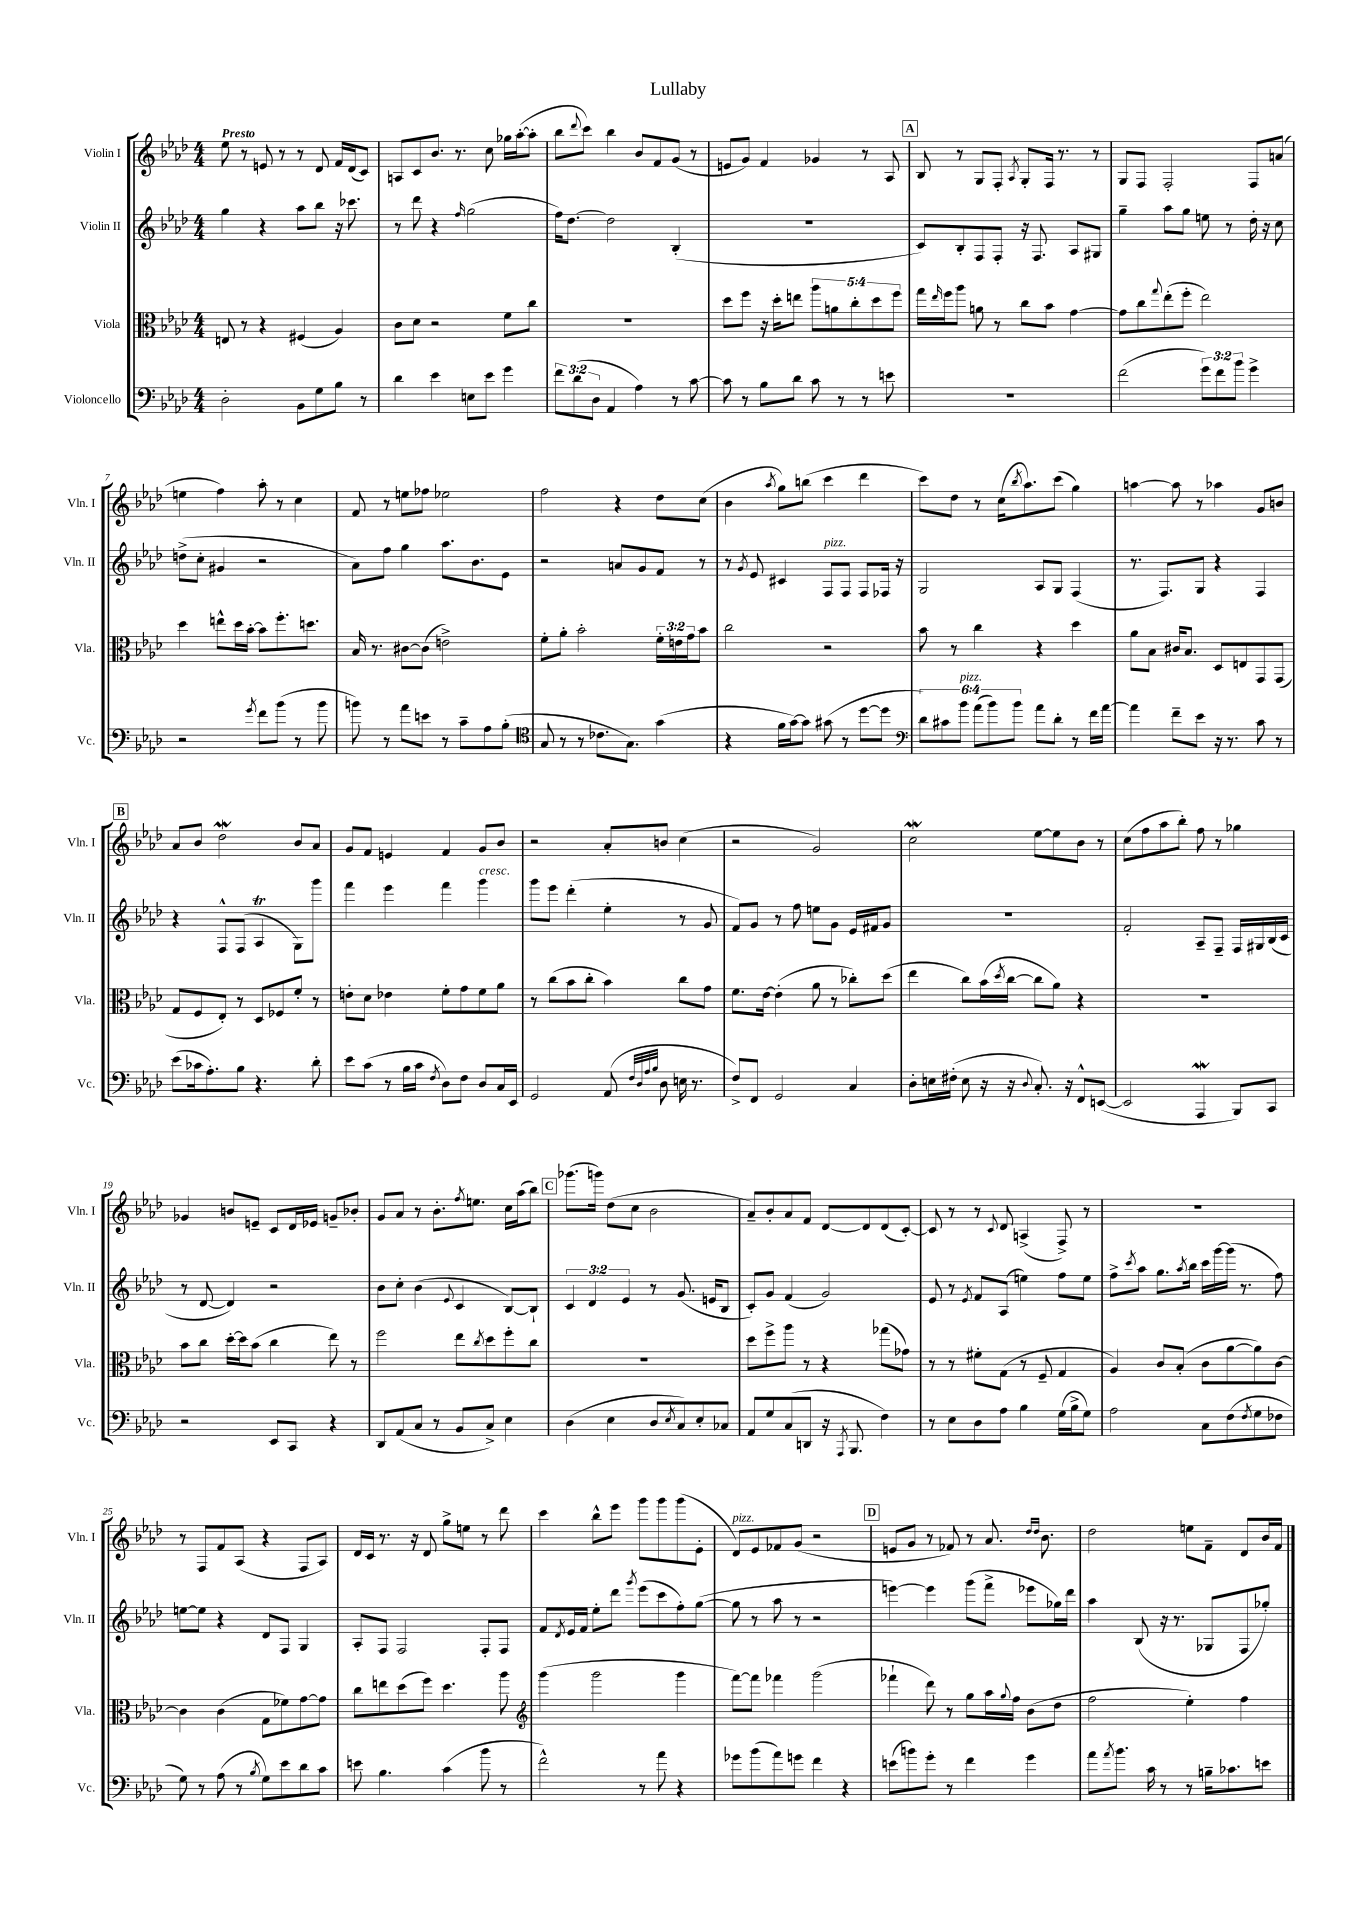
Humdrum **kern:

**kern	**kern	**kern	**kern
*staff4	*staff3	*staff2	*staff1
*clefF4	*clefC3	*clefG2	*clefG2
*k[b-e-a-d-]	*k[b-e-a-d-]	*k[b-e-a-d-]	*k[b-e-a-d-]
*M4/4	*M4/4	*M4/4	*M4/4
2D-'	8E	4gg	8ee-
.	8r	.	8r
.	4r	4r	8e
.	.	.	8r
8BB-	(4F#	8aa-	8r
8G	.	8bb-	8d-
8B-	4A-)	16r	16f
.	.	8.ccc-	(16d-
8r	.	.	8c)
=	=	=	=
4d-	8c	8r	8A
.	8d-	8ddd-	8c
4e-	2r	4r	8.b-
.	.	.	8.r
.	.	16qqff	.
8E	.	(2gg	.
8e-	.	.	8cc
4g	8f	.	16gg-
.	.	.	([16aa-'
.	8cc	.	8aa-']
=	=	=	=
12f	1r	16ff)	8bb-
.	.	[8.dd-	.
(12d-	.	.	.
.	.	.	8qqddd-
.	.	.	8ccc)
12D-	.	.	.
4AA-	.	2dd-]	4bb-
4A-)	.	.	8b-
.	.	.	8f
8r	.	(4B-'	(8g
[8c	.	.	8r
=	=	=	=
8c]	8dd-	1r	8e
8r	8ff	.	8g)
8B-	16r	.	4f
.	16dd-'	.	.
8d-	8ee	.	.
8c	10aa-	.	4g-
.	10a	.	.
8r	.	.	.
.	10cc'	.	.
8r	.	.	8r
.	10dd-	.	.
8e	.	.	8A-
.	10ff	.	.
=	=	=	=
1r	16gg	8c)	8B-
.	16qqee-	.	.
.	16ff	.	.
.	8aa-	8B-'	8r
.	8a	8F	8G
.	8r	8F'	8F'
.	.	.	8qA-
.	8cc	16r	8G'
.	.	8.F	.
.	8b-	.	16F
.	.	.	8.r
.	[4g	8A-	.
.	.	8G#	8r
=	=	=	=
(2f	8g]	4gg~	8G
.	8cc	.	8F
.	8qqgg	.	.
.	(8ee-'	8aa-	2F'
.	8ff'	8gg	.
12g)	2ee-)	8ee	.
12f	.	.	.
.	.	8r	.
12b-	.	.	.
4g^	.	16dd-'	8F
.	.	16r	.
.	.	8cc	(8a
=	=	=	=
2r	4dd-	(8dd^	4ee
.	.	8cc'	.
.	8ee^^	4g#	4ff)
.	16dd-	.	.
.	[16b-'	.	.
8qg	.	.	.
8f	8b-]	2r	8aa-'
(8b-	8.ff'	.	8r
8r	.	.	4cc
.	8.dd	.	.
8b-	.	.	.
=	=	=	=
8b)	16B-	8a-)	8f
.	8.r	.	.
8r	.	8ff	8r
8a-	[8c#	4gg	8ee
8e	(8c#]	.	8ff-
8r	2e^)	8.aa-	2ee-
8c~	.	.	.
.	.	8.b-	.
8A-	.	.	.
(8B-'	.	8e-	.
=	=	=	=
*clefC4	*	*	*
8G	8f'	2r	2ff
8r	8a-'	.	.
8r	2b-'	.	.
8.c-	.	.	.
.	.	8a	4r
8.G)	.	.	.
.	.	8g	.
(4g	24f'	8f	8dd-
.	24e	.	.
.	24g	.	.
.	8b-	8r	(8cc
=	=	=	=
4r	2cc	8r	4b-
.	.	8qg	.
.	.	8e-	.
.	.	.	8qaa-
16f	.	4c#	8gg)
[16g)	.	.	.
8g]	.	.	(8bb
(8g#	2r	8F	4ccc
8r	.	8F	.
[8dd-	.	8F	4ddd-
8dd-]	.	16F-	.
.	.	16r	.
=	=	=	=
*clefF4	*	*	*
12d-)	8b-	2G	8ccc)
12c#	.	.	.
.	8r	.	8dd-
12b-	.	.	.
(12a-	4cc	.	8r
12b-)	.	.	.
.	.	.	(16cc
12b-	.	.	.
.	.	.	8qbb-
.	.	.	8.aa-)
8a-	4r	8A-	.
8d-'	.	8G	(8ccc
8r	4dd-	(4F	4gg)
16f	.	.	.
[16a-	.	.	.
=	=	=	=
4a-]	8a-	8.r	[4aa
.	8B-	.	.
.	.	8.F)	.
8f~	16c#	.	8aa]
.	8.B-	.	.
8e-	.	8G	8r
16r	8D-	4r	4aa-
8.r	.	.	.
.	8E	.	.
8c	8GG	4F	8g
8r	(8GG	.	8b
=	=	=	=
(8e-	8G	4r	8a-
16c-	8F	.	8b-
8.A-')	.	.	.
.	8E-')	8F^^	2dd-
8B-	8r	(8F	.
4.r	8D-	4A-	.
.	8F-	.	.
.	8f'	8G)	8b-
8d-'	8r	8ggg	8a-
=	=	=	=
8e-	8e'	4fff	8g
(8c	8d-	.	8f
8r	4e-	4eee-	4e
16B-	.	.	.
16c	.	.	.
8qF	.	.	.
8D-)	8f'	4fff	4f
8F	8g	.	.
8D-	8f	4ggg	8g
16C	8a-	.	8b-
16EE-	.	.	.
=	=	=	=
2GG	8r	8ggg	2r
.	(8cc	8eee-	.
.	8b-	(4ddd-'	.
.	8cc'	.	.
(8AA-	4b-)	4ee-'	8a-'
32qqF	.	.	.
32qqD-	.	.	.
32qqA-	.	.	.
32qqB-	.	.	.
8D-	.	.	8b
16E	8cc	8r	(4cc
8.r	.	.	.
.	8g	8g	.
=	=	=	=
8F^)	8.f	8f)	2r
8FF	.	8g	.
.	[16e-	.	.
2GG	(4e-']	8r	.
.	.	8ff	.
.	8a-	8ee	2g)
.	8r	8g	.
4C	8cc-')	16e-	.
.	.	16f#	.
.	(8dd-	8g	.
=	=	=	=
8D-'	4ee-	1r	2cc
16E	.	.	.
(16F#'	.	.	.
8E	8cc)	.	.
16r	(16b-	.	.
.	8qdd-	.	.
16r	[16cc	.	.
8qqD-	.	.	.
8.C')	8cc]	.	[8ee-
.	8a-)	.	8ee-]
16r	.	.	.
8FF^^	4r	.	8b-
([8EE	.	.	8r
=	=	=	=
2EE]	1r	2f'	(8cc
.	.	.	8ff
.	.	.	8aa-
.	.	.	8bb-')
4AAA-	.	8A-~	8ff
.	.	8F~	8r
8BBB-)	.	16F	4gg-
.	.	16G#	.
8CC	.	(16B-	.
.	.	16c	.
=	=	=	=
2r	8b-	8r	4g-
.	8cc	[8d-	.
.	[16dd-'	4d-])	8b
.	16dd-]	.	.
.	(8b-	.	8e~
8EE-	4cc	2r	8c
8CC	.	.	16d-
.	.	.	16e-
4r	8ee-)	.	8g~
.	8r	.	8b-'
=	=	=	=
8DD-	2ff	8b-	8g
(8AA-	.	8cc'	8a-
8C	.	(4b-	8r
8r	.	.	8.b-'
.	.	8qqe-	.
8BB-	8ee-	4c	.
.	.	.	8qff
.	.	.	8.ee
.	8qcc	.	.
8C^)	8dd-	.	.
4E-	8ff'	[8B-)	16cc
.	.	.	(16aa-
.	8cc	8B-`]	8bb-)
=	=	=	=
(4D-	1r	6c	(8.ggg-
.	.	6d-	.
.	.	.	16ggg)
4E-	.	.	(8dd-
.	.	6e-	.
.	.	.	8cc
8D-	.	8r	2b-
8qE-	.	.	.
8C)	.	(8.g	.
8E-'	.	.	.
.	.	16e	.
8C-	.	8B-	.
=	=	=	=
8AA-	8dd-	8c')	8a-~)
8G	8ff^	8g	8b-'
(8C	8aa-	(4f	8a-
8DD	8r	.	8f
16r	4r	2g)	[8d-
8qAAA-	.	.	.
8.BBB-	.	.	.
.	.	.	8d-]
4F)	(8gg-	.	(8d-
.	8g-)	.	[8c')
=	=	=	=
8r	8r	8e-	8c]
8E-	8r	8r	8r
.	.	8qe-	.
8D-	8f#'	8f	8r
.	.	.	8qqc
8A-	(8G	(8A-	8d-
4B-	8r	4ee)	(4A^
.	8F~	.	.
(16G	4G	8ff	8F^)
16B-^	.	.	.
8G)	.	8ee	8r
=	=	=	=
2A-	4A-)	8ff^	1r
.	.	8qccc	.
.	.	8aa-	.
.	8c	8.gg	.
.	(8B-'	.	.
.	.	8qaa-	.
.	.	16bb-	.
8C	8c	16ccc	.
.	.	[16ggg	.
(8F	[8a-	(16ggg]	.
.	.	8.r	.
8qF	.	.	.
8G	8a-])	.	.
8F-	[8c	8ff)	.
=	=	=	=
8G)	4c]	[8ee	8r
8r	.	8ee]	8F
(8A-	(4c	4r	8f
8r	.	.	(8A-
8qB-	.	.	.
8G)	8G	8d-	4r
8e-	8f-)	8F	.
8d-	[8g	4G	8F
8c	8g]	.	8A-)
=	=	=	=
8e	8cc	8A-'	16d-
.	.	.	16c
4.B-	8ee	8F	8.r
.	(8dd-	2F	.
.	.	.	16r
.	8ff)	.	8d-
(4c	4.dd-	.	8gg^
.	.	.	8ee
8b-	.	8F'	8r
8r	8aa-	8F	8ddd-
=	=	=	=
*	*clefG2	*	*
2f^^)	(4ggg	8f	4ccc
.	.	8qd-	.
.	.	16e-	.
.	.	16f	.
.	2ggg	8ee-'	8bb-^^
.	.	8ddd-	8eee-
.	.	8qggg	.
8r	.	(8eee-	8ggg
8a-	.	8ccc	8ggg
4r	4ggg	8ff')	(8ggg
.	.	([8gg	8e-'
=	=	=	=
8g-	[8fff)	8gg]	8d-)
(8b-	8fff]	8r	8e-
8a-)	4fff-	8aa-	8f-
8g	.	8r	(8g
4f	(2ggg	2r	2r
4r	.	.	.
=	=	=	=
(8e	4fff-`	[4eee)	8e
8b)	.	.	8g
8g'	8ddd-)	4eee]	8r
8r	8r	.	8f-)
4f	8gg	(8ggg	8r
.	16aa-	8fff^	8.a-
.	8qqgg	.	.
.	16ff	.	.
4g	(8b-	8eee-	.
.	.	.	16qqdd-
.	.	.	16qqdd-
.	.	.	8.b-
.	8dd-	16gg-)	.
.	.	16ddd-	.
=	=	=	=
8a-	2ff	4aa-	2dd-
8qa-	.	.	.
8.b-	.	.	.
.	.	(8B-	.
16c	.	.	.
8r	.	16r	.
.	.	8.r	.
8r	4ee-')	.	8ee
16B~	.	8G-	8f~
8.c-	.	.	.
.	4ff	8F	8d-
8e	.	8gg-')	16b-
.	.	.	16f
==	==	==	==
*-	*-	*-	*-
